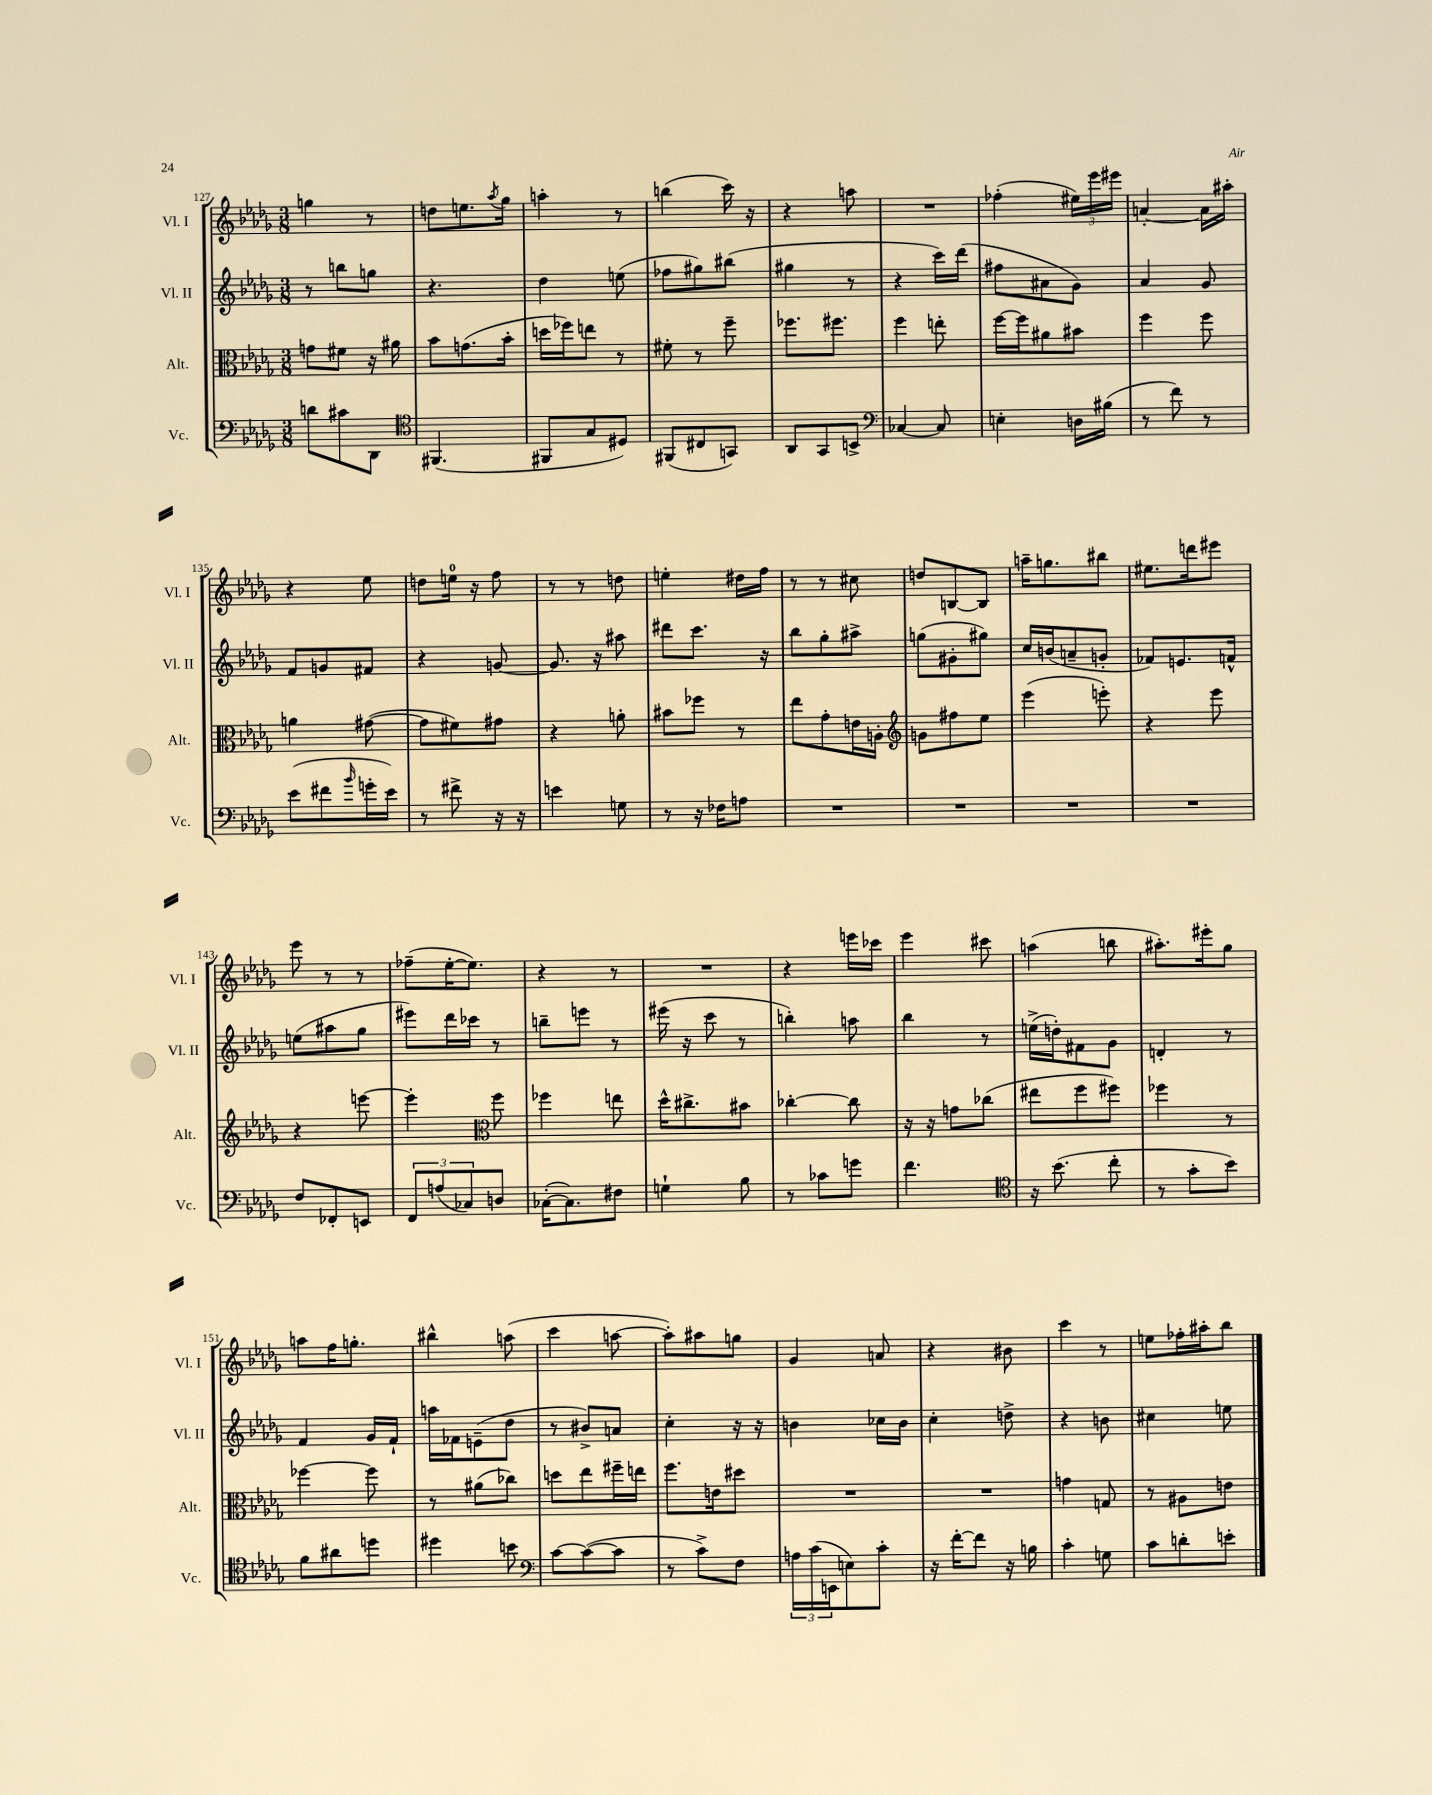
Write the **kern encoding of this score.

**kern	**kern	**kern	**kern
*part4	*part3	*part2	*part1
*staff4	*staff3	*staff2	*staff1
*I"Vc.	*I"Alt.	*I"Vl. II	*I"Vl. I
*I'Vc.	*I'Alt.	*I'Vl. II	*I'Vl. I
*clefF4	*clefC3	*clefG2	*clefG2
*k[b-e-a-d-g-]	*k[b-e-a-d-g-]	*k[b-e-a-d-g-]	*k[b-e-a-d-g-]
*M3/8	*M3/8	*M3/8	*M3/8
=127	=127	=127	=127
8dn\L	8gn\L	8r	4ggn\
8c#X\	8f#X\J	8bbn\L	.
8DD-\J	16r	8ggn\J	8r
.	16a#X\	.	.
=128	=128	=128	=128
*clefC4	*	*	*
(4.FF#X/	8b-\L	4.r	8ddn\L
.	(8.gn\	.	8.een\
.	.	.	8qaa-/
.	16b-'\Jk	.	16gg-\Jk
=129	=129	=129	=129
8FF#X/L	16ddn\LL	4dd-\	4aan'\
.	16ff-X\J)	.	.
8G-/	8een\J	.	.
8D#X/J)	8r	(8een\	8r
=130	=130	=130	=130
(8FF#X/L	8f#X'\	8ff-X\L	(4bbn\
8C#X/	8r	8gg#X\)	.
8GGn/J)	8ff~\	(8bb#X\J	16ccc\)
.	.	.	16r
=131	=131	=131	=131
8AA-/L	8.ff-X\L	4gg#X\	4r
8GG-/	.	.	.
.	8.ff#X\J	.	.
8BBn^/J	.	8r	8aan\
=132	=132	=132	=132
*clefF4	*	*	*
[4C-X/	4ff\	4r	4.r
8C-/]	8een'\	16ccc\LL)	.
.	.	(16ddd-\JJ	.
=133	=133	=133	=133
4En'\	[16ff\LL	8ff#X\L	(4ff-X'\
.	16ff\J]	.	.
.	8a#X\	8a#X\	.
16Dn\LL	8b#X\J	8g-\J)	24ee#X\LL)
.	.	.	24eee-\
(16B#X\JJ	.	.	.
.	.	.	24eee#X\JJ
=134	=134	=134	=134
8r	4ff\	4a-/	[4an'/
8f\)	.	.	.
8r	8ff\	8g-/	16a\LL]
.	.	.	16aa#X'\JJ
!!LO:LB:g=z
=135	=135	=135	=135
(8e-\L	4an\	8f/L	4r
8f#X\	.	8gn/	.
16qqb-/	.	.	.
16gn'\L	([8g#X\	8f#X/J	8ee-\
16e-\JJ)	.	.	.
=136	=136	=136	=136
8r	8g#\L]	4r	8ddn\L
8f#X^\	8f#X\)	.	16een\Jk
.	.	.	16r
16r	8g#X\J	[8gn/	8ff\
16r	.	.	.
=137	=137	=137	=137
4en\	4r	8.g/]	8r
.	.	.	8r
.	.	16r	.
8Gn\	8an'\	8aa#X\	8ddn\
=138	=138	=138	=138
8r	8b#X\L	8ddd#X\L	4een'\
16r	8ff-X\J	8.ccc\J	.
16F-X\KL	.	.	.
8An\J	8r	.	16dd#X\LL
.	.	16r	16ff\JJ
=139	=139	=139	=139
4.r	8ee-\L	8bb-\L	8r
.	8g-'\	8gg-'\	8r
.	16en\L	8aa#X^\J	8cc#X\
.	16An'\JJ	.	.
=140	=140	=140	=140
*	*clefG2	*	*
4.r	8gn\L	(8ggn\L	8ddn/L
.	8ff#X\	8g#X'\	[8Bn/
.	8ee-\J	8gg#X\J)	8B/J]
=141	=141	=141	=141
4.r	(4eee-\	16cc/LL	16aan~\KL
.	.	(16bn/J	8.ggn\
.	.	8an~/	.
.	8eeen'\)	8gn'/J	8bb#X\J
=142	=142	=142	=142
4.r	4r	8f-X/L)	8.ee#X\L
.	.	8.en/	.
.	.	.	16dddn\k
.	8eee-\	.	8eee#X\J
.	.	16fn^^/Jk	.
!!LO:LB:g=z
=143	=143	=143	=143
8F/L	4r	(8een\L	8eee-\
8FF-X'/	.	8aa#X\	8r
8EEn/J	[8eeen\	8gg-\J	8r
=144	=144	=144	=144
12FF/L	4eee'\]	8eee#X\L)	(8ff-X~\L
(12An/	.	.	.
.	.	16ddd-\L	[16ee-'\K
12C-X/)	.	.	.
.	.	16ccc-X\JJ	8.ee-\J])
*	*clefC3	*	*
8Dn/J	8ff\	8r	.
=145	=145	=145	=145
([16C-X'\KL	4ff-X\	8bbn~\L	4r
8.C-\])	.	.	.
.	.	8eeen\J	.
8F#X\J	8een\	8r	8r
=146	=146	=146	=146
4Gn`\	16dd-^^\KL	(16eee#X\	4.r
.	8.cc#X^\	16r	.
.	.	8ccc\	.
8B-\	8b#X\J	8r	.
=147	=147	=147	=147
8r	[4cc-X'\	4bbn'\)	4r
8c-X\L	.	.	.
8gn\J	8cc-\]	8aan\	16eeen\LL
.	.	.	16ccc-X\JJ
=148	=148	=148	=148
4.f\	16r	4bb-\	4eee-\
.	16r	.	.
.	8gn\L	.	.
.	(8cc-X\J	8r	8ccc#X\
=149	=149	=149	=149
*clefC4	*	*	*
16r	8ee#X\L	(16een^\LL	(4aan\
(8.b-\	.	16ddn'\J)	.
.	8ff\	8f#X\	.
8cc'\	8ff#X\J)	8g-\J	8bbn\
=150	=150	=150	=150
8r	4ff-X\	4dn'/	8.aa#X'\L)
8g-'\L	.	.	.
.	.	.	16eee#X'\k
8b-\J)	8r	8r	8gg-\J
!!LO:LB:g=z
=151	=151	=151	=151
8f\L	[4ff-X\	4f/	8aan\L
8a#X\	.	.	16ff\K
.	.	.	8.ggn'\J
8ddn\J	8ff-\]	16g-/LL	.
.	.	16f`/JJ	.
=152	=152	=152	=152
4dd#X\	8r	16aan\LL	4bb#X^^\
.	.	16f-X\J	.
.	(8a#X\L	(8en~\	.
8bn\	8cc-X\J)	8dd-\J	(8aan\
=153	=153	=153	=153
*clefF4	*	*	*
[8c\L	8ddn\L	8r	4ccc\
(8c\_	8ee-\	8b#X^/L)	.
8c\J]	16ff#X~\L	8an/J	[8aan\
.	16een\JJ	.	.
=154	=154	=154	=154
8r	8.ff\L	4cc'\	8aa'\L])
8c^\L)	.	.	8aa#X\
.	16en\k	.	.
8F\J	8dd#X\J	16r	8ggn\J
.	.	16r	.
=155	=155	=155	=155
24An\LL	4.r	4bn\	4g-/
(24c\	.	.	.
24EEn\J	.	.	.
8En\)	.	.	.
8c'\J	.	16cc-X\LL	8an/
.	.	16b\JJ	.
=156	=156	=156	=156
16r	4.r	4cc'\	4r
[16f'\KL	.	.	.
8f\J]	.	.	.
16r	.	8ddn^\	8b#X\
16Bn\	.	.	.
=157	=157	=157	=157
4c'\	4gn\	4r	4ccc\
8Gn\	8Gn/	8bn\	8r
=158	=158	=158	=158
8c\L	8r	4cc#X\	8een\L
8dn'\	8A#X\L	.	16ff-X'\L
.	.	.	16aa#X'\J
8en'\J	8en\J	8een\	8bb-\J
==	==	==	==
*-	*-	*-	*-
